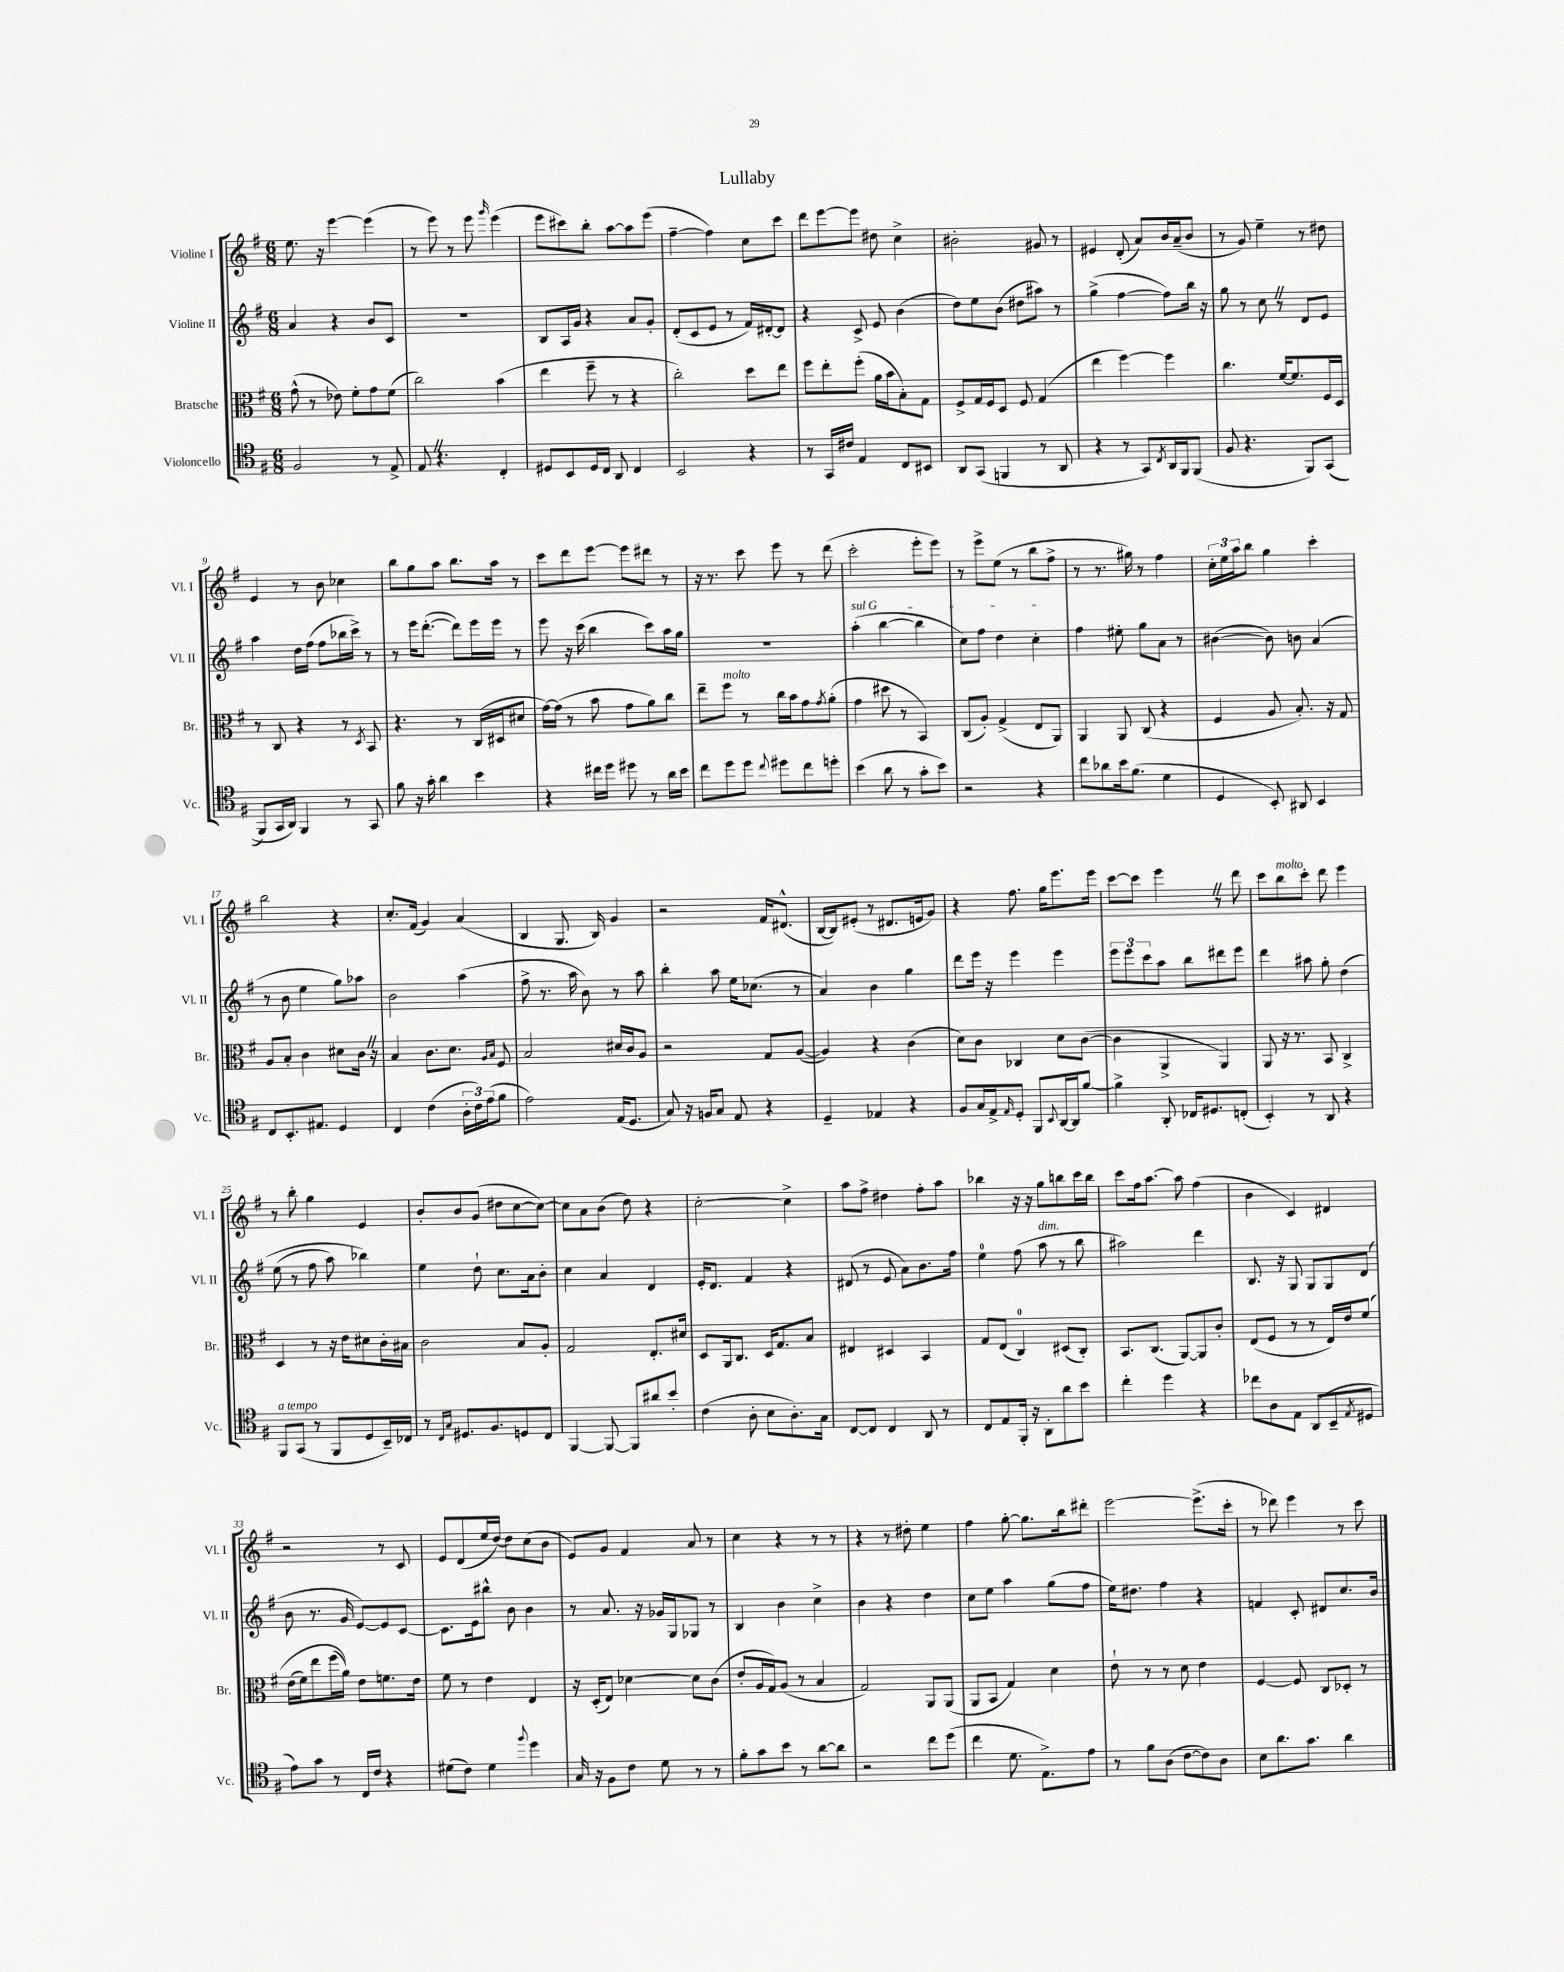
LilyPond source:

\header { title = "Lullaby" }
<<
\new StaffGroup <<
\new Staff = "s0" \with { instrumentName = "Violine I" shortInstrumentName = "Vl. I" } {
    \clef treble \key g \major \numericTimeSignature \time 6/8
    e''8. r16 e'''4~ e'''4( |
    r8 e'''8) r8 e'''8 \grace { g'''16 } e'''4( |
    e'''8 cis'''8) b''8-. a''8~ a''8 e'''8( |
    fis''4~-- fis''4) c''8 c'''8 |
    d'''8 e'''8~ e'''8 dis''8 c''4-> |
    bis'2-. gis'8 r8 |
    eis'4 d'8-.( a'8) b'16 a'16--( b'8 |
    r8 g'8) e''4-- r8 dis''8 |
    e'4 r8 b'8 ces''4 |
    b''8 g''8 a''8 b''8. a''16 r8 |
    c'''8 d'''8 e'''8~ e'''8 dis'''8 r8 |
    r16 r8. c'''8 e'''8 r8 d'''8( |
    c'''2-. e'''8-. e'''8) |
    r8 e'''8-> e''8( r8 b''8 fis''8-> |
    r8 r8. gis''16) r8 fis''4 |
    \tuplet 3/2 { c''16-. e''16 a''16 } b''8 g''4 c'''4-. |
    b''2 r4 |
    c''8.-. fis'16( g'4) a'4( |
    b4 g8. b16) g'4 |
    r2 fis'16 dis'8.-^( |
    b16~ b16) eis'8-.( r8 dis'8. e'16 g'8) |
    r4 fis''8. g''16 e'''8. e'''16 |
    c'''8~ c'''8 e'''4 \once \override BreathingSign.text = \markup { \musicglyph "scripts.caesura.straight" } \breathe r8 d'''8 |
    c'''8 b''8^\markup { \italic "molto" } c'''8-. d'''8 e'''4 |
    r8 b''8-. g''4 e'4 |
    b'8-. b'8 g'8( dis''8 c''8~ c''8~) |
    c''8 a'8 b'8( d''8) r4 |
    c''2~-. c''4-> |
    a''8 fis''8-> dis''4 fis''8-. a''8 |
    bes''4 r16 r16 g''8 b''8 c'''16 b''16 |
    c'''8 fis''16 a''8.~ a''8 fis''4( |
    b'4 c'4) dis'4 |
    r2 r8 c'8 |
    e'8 d'8( e''16 d''16~) d''8 c''8( b'8 |
    e'8) g'8 fis'4 a'8 r8 |
    c''4 r4 r8 r8 |
    r4 r8 dis''8-. e''4 |
    fis''4 g''8~-. g''8. b''16 dis'''8-. |
    e'''2~ e'''8.->( c'''16-. |
    r8 des'''8) e'''4 r8 c'''8 \bar "|." |
}
\new Staff = "s1" \with { instrumentName = "Violine II" shortInstrumentName = "Vl. II" } {
    \clef treble \key g \major \numericTimeSignature \time 6/8
    a'4 r4 b'8 c'8 |
    R2. |
    b8 a16 g'16 r4 a'8 g'8-. |
    d'8-.( c'8 e'8 r8 fis'16) dis'16~-. dis'8 |
    r4 c'8-> e'8 b'4( |
    d''8) e''8 b'8( dis''8 ais''8) r8 |
    g''4->( fis''4~ fis''8) b''16 r16 |
    g''8 r8 c''8 \once \override BreathingSign.text = \markup { \musicglyph "scripts.caesura.straight" } \breathe r8 d'8 e'8 |
    a''4 d''16 fis''16( fis''8 bes''16 c'''16->) r8 |
    r8 e'''16 d'''8.~-.( d'''8) e'''16 e'''16 r8 |
    e'''8 r16 c'''16( b''4 c'''8) a''16 g''16 |
    R2. |
    \once \override TextSpanner.bound-details.left.text = \markup { \italic "sul G" } a''4-.\startTextSpan( b''4~ b''4 |
    c''8) fis''8 d''4 c''4-.\stopTextSpan |
    fis''4 eis''8-. g''8 a'8 r8 |
    bis'4~( bis'8) b'8 a'4( |
    r8 b'8 e''4 g''8) aes''8 |
    b'2 a''4( |
    fis''8-> r8. a''16 b'8) r8 a''8 |
    b''4-. a''8 e''16 ces''8.( r8 |
    a'4) b'4 g''4 |
    d'''8 e'''16 r16 e'''4 e'''4 |
    \tuplet 3/2 { e'''8 e'''8 c'''8 } a''8 b''8 dis'''8 e'''8 |
    d'''4 ais''8 g''8-. d''4\( |
    e''8( r8 fis''8 a''8) bes''4\) |
    e''4 d''8-! c''8. a'16 b'8-. |
    c''4 a'4 d'4 |
    e'16-. d'8. fis'4 r4 |
    dis'8( r8 e'8 a'8) b'8. fis''16 |
    e''4-0 fis''8( a''8^\markup { \italic "dim." } r8 b''8 |
    ais''2) d'''4 |
    b8. r16 g8 g8 g8 d'8( |
    b'8 r8. g'16 e'8~) e'8 c'8~ |
    c'8. e'16 bis''8-^ b'8 b'4 |
    r8 a'8. r16 ges'16 g16 ges8 r8 |
    b4 b'4 c''4-> |
    b'4 r4 d''4 |
    c''8 e''8 a''4 g''8( fis''8 |
    e''16) dis''8. fis''4 r4 |
    f'4 c'8-. dis'8 c''8. b'16 \bar "|." |
}
\new Staff = "s2" \with { instrumentName = "Bratsche" shortInstrumentName = "Br." } {
    \clef alto \key g \major \numericTimeSignature \time 6/8
    g'8-^( r8 ees'8) fis'8-. g'8 fis'8( |
    c''2) b'4( |
    e''4 fis''8-- r8 r4 |
    c''2-.) d''8 e''8 |
    fis''8 e''8-. fis''8-.( a'16 b'16 b8-.) g8 |
    fis8-> g16 fis16 d8 fis8 g4( |
    e''4 fis''4~) fis''4 |
    c''4. fis'16~ fis'8. fis16 d16 |
    r8 c8 r4 r8 \acciaccatura { d8 } b,8 |
    r4. r8 c16( dis16 dis'8 |
    g'16~) g'16( r8 b'8 g'8 a'8) c''8 |
    e''8-- fis''8^\markup { \italic "molto" } r8 c''16 b'16 g'8 \acciaccatura { g'8 } a'8-.( |
    g'4 dis''8 r8 b,4) |
    c8( a8-.) g4->( e8 a,8) |
    a,4 a,8 c8( r4 |
    fis4 a8 b8.-.) r16 g8 |
    a8 b8-. c'4 dis'8 c'16 \once \override BreathingSign.text = \markup { \musicglyph "scripts.caesura.straight" } \breathe r16 |
    b4 c'8. d'8. \grace { a16 b16 } fis8 |
    b2 dis'16 c'16 a8 |
    r2 g8 a8~( |
    a4) r4 c'4( |
    d'8) c'8 ces4 d'8 c'8~( |
    c'4 a,4-> a,4) |
    a,8 r16 r8. b,8 c4-> |
    d4 r8 r16 e'16 dis'8 c'16-. bis16 |
    c'2 b8 a8-. |
    g2 e8.-. dis'16 |
    d8 a,16 c8. d16 g8. b8 |
    eis4 dis4 b,4 |
    g8 e8( c4-0) dis8( c8-.) |
    b,8. c8.( a,8~) a,8 c'8-. |
    e8( fis8 r8 r8 e16) e'16 fis'8\( |
    e'16( fis'16) e''8 fis''16( a'16)\) e'8 f'8. e'16 |
    fis'8 r8 e'4 e4 |
    r16 d16-.( e8) des'4~ des'8 c'8( |
    e'8-. a16 g16) a8( r8 b4 |
    g2) a,8 a,8( |
    a,8 b,8 g4) d'4 |
    e'8-! r8 r8 d'8 e'4 |
    fis4~ fis8 c8 des8-. r8 \bar "|." |
}
\new Staff = "s3" \with { instrumentName = "Violoncello" shortInstrumentName = "Vc." } {
    \clef tenor \key g \major \numericTimeSignature \time 6/8
    fis2 r8 e8-> |
    e8 \once \override BreathingSign.text = \markup { \musicglyph "scripts.caesura.straight" } \breathe r4. c4-. |
    dis8 b,8 dis16 c16 a,8 c4 |
    b,2 r4 |
    r8 g,16 cis'16 e4 c8 bis,8 |
    a,8 g,8( f,4 r8 a,8 |
    r4 r8 g,8) \acciaccatura { c8 } a,16 fis,16 fis,8( |
    fis8 r4. fis,8) g,8(\( |
    fis,8) g,16 a,16\) fis,4 r8 g,8 |
    fis'8 r16 g'16-. a'4 b'4 |
    r4 cis''16 d''16 dis''8 r8 a'16 b'16 |
    c''8 d''8 d''8 \appoggiatura { c''8 } dis''8 c''8 d''8-. |
    b'4( a'8 r8 g'8-. b'8) |
    r2 r4 |
    c''8 aes'8 b'16 fis'8.( d'4 |
    d4 b,8-.) ais,8 b,4 |
    c8 b,8.-. eis8. d4 |
    c4 c'4( \tuplet 3/2 { a16-. c'16) e'16( } fis'8 |
    e'2) e16( d8. |
    g8) r16 f16 g8 e8 r4 |
    d4-- ees4 r4 |
    fis8 g16 e16-> \grace { e16 } d8-. fis,8 \appoggiatura { b,8 } a,16~ a,16 fis'8~ |
    fis'4-> a,8-. ces16 dis8. c8-.( |
    b,4-.) r8 a,8 r4 |
    fis,8^\markup { \italic "a tempo" } g,8( r8 fis,8 d8 b,16--) ces16 |
    r8 \grace { c16 g16 } dis8. fis8. d8 c8 |
    fis,4~ fis,8~ fis,8 ais'8 b'8-. |
    c'4( a8-. b8 a8.-.) g16 |
    c8~ c8 c4 a,8 r8 |
    c8 e8 fis,16-. r16 a,8-. a'8 b'8 |
    c''4-. d''4 r4 |
    ces''8 a8 e8 a,8( b,8-- \acciaccatura { e8 } dis8 |
    e'8) g'8 r8 c16 c'16 r4 |
    dis'8( c'8) dis'4 \appoggiatura { fis''8 } d''4 |
    g16 r16 fis8 c'8 d'8 r8 r8 |
    fis'8-. g'8 b'8 r8 a'8~ a'8 |
    r2 c''8 d''8( |
    c''4 d'8. e8.->) e'8 |
    r8 fis'8 a8( c'8~ c'8) a8 |
    b8 a'8. g'8. a'4 \bar "|." |
}
>>
>>
